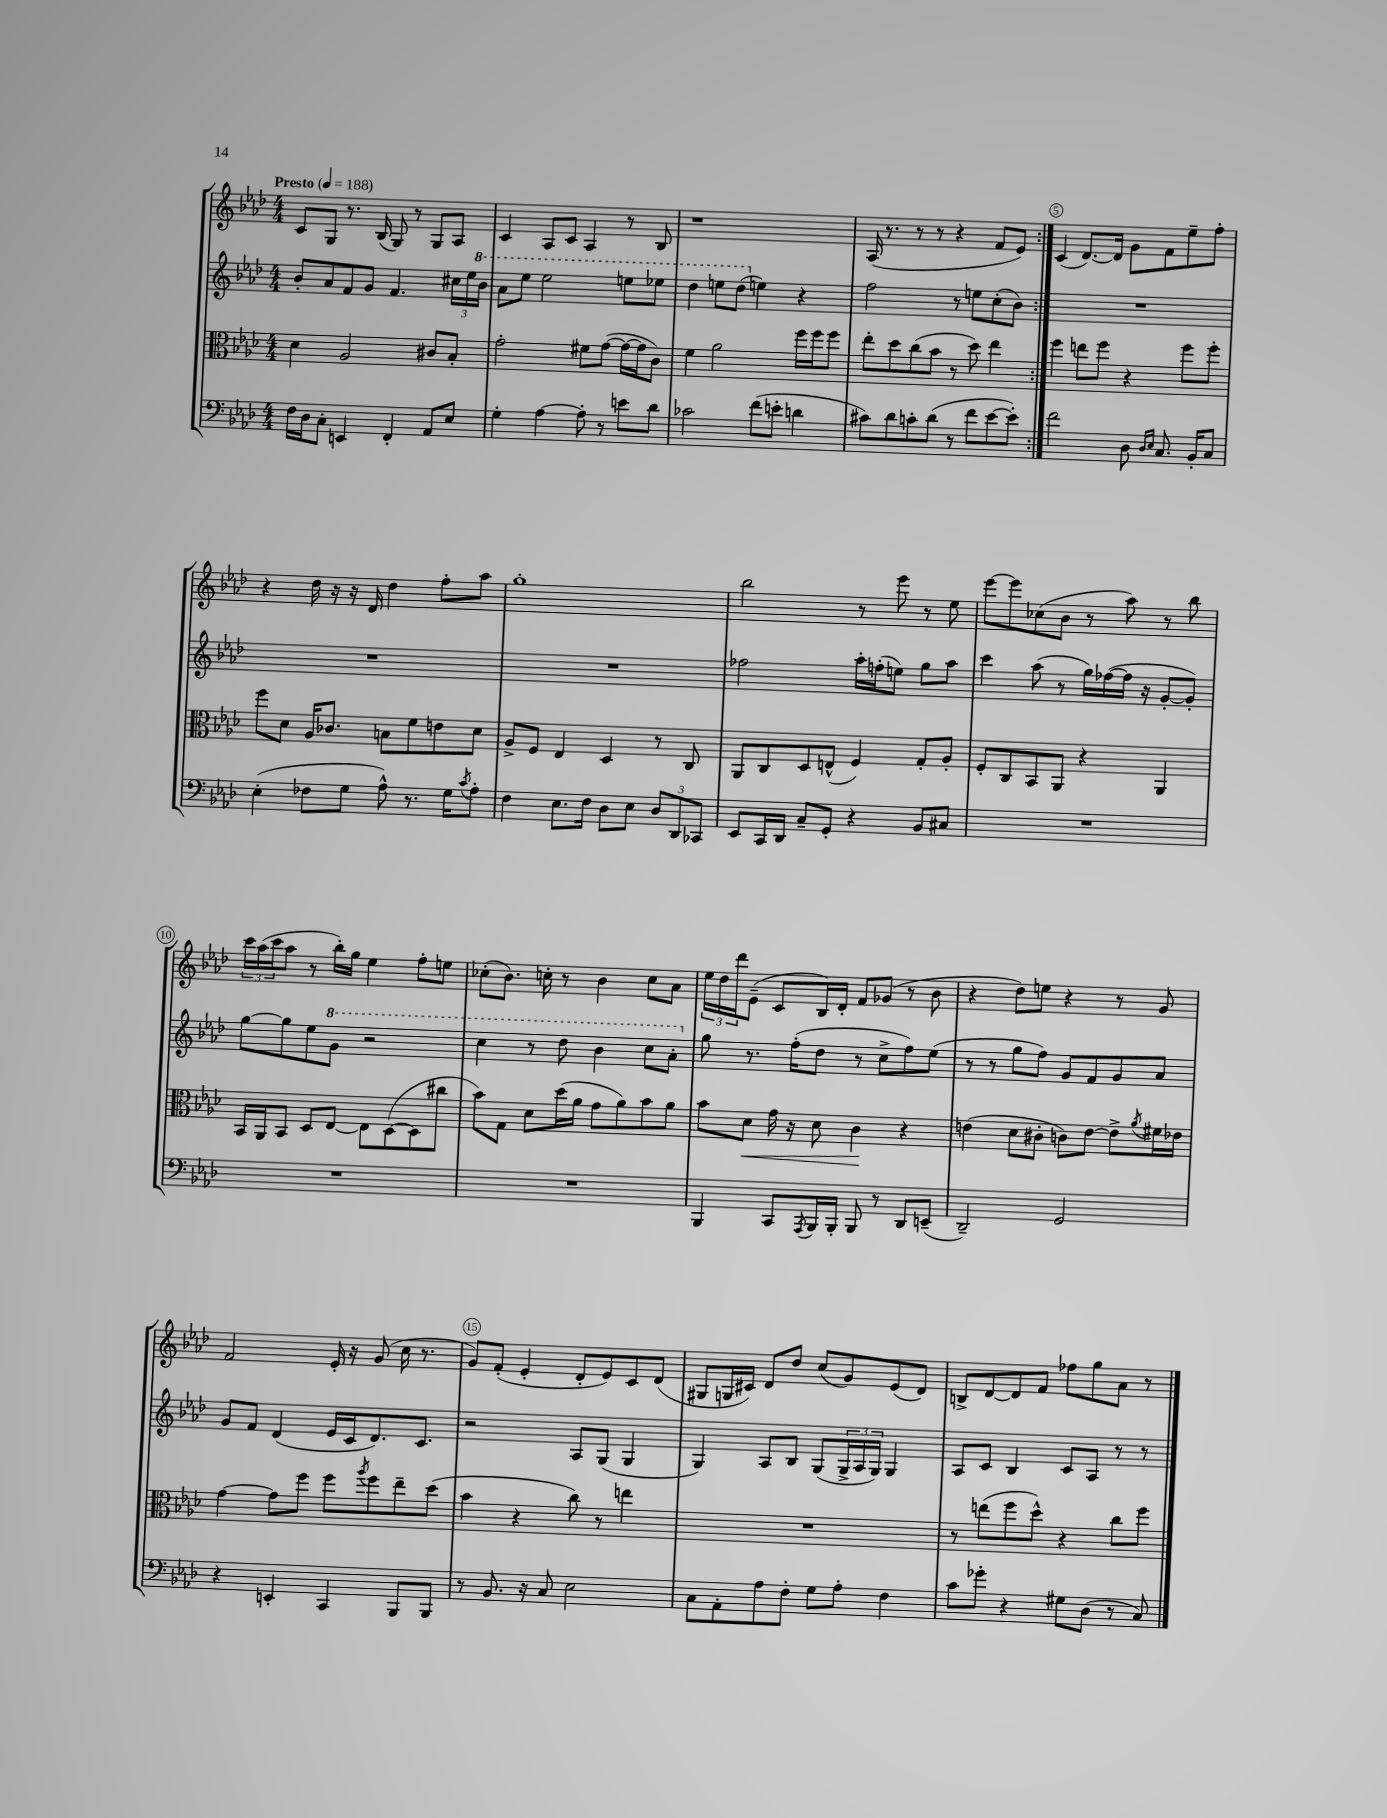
<<
\new StaffGroup <<
\new Staff = "s0" {
    \clef treble \key aes \major \numericTimeSignature \time 4/4 \tempo "Presto" 4 = 188
    \repeat volta 2 { c'8 g8 r8. bes16( g8) r8 g8 aes8 |
    c'4 aes8 c'8 aes4 r8 bes8 |
    r1 |
    aes16( r8. r8 r8 r4 f'8 ees'8) | }
    c'4( des'8.~) des'16 g'8 f'8 ees''8-- f''8-. |
    r4 des''16 r16 r16 des'16 des''4 f''8-. aes''8 |
    g''1-. |
    bes''2 r8 ees'''8 r8 ees''8 |
    ees'''8~ ees'''8 ces''8( bes'8 r8 aes''8) r8 bes''8 |
    \tuplet 3/2 { c'''16 aes''16( c'''16 } aes''8 r8 bes''16-.) g''16 ees''4 f''8-. e''8 |
    ces''8-.( bes'8.) c''16-. r8 bes'4 c''8 aes'8 |
    \tuplet 3/2 { ees''16 des''16 des'''16 } ees'8--( c'8 bes16) des'16-. f'8 ges'8( r8 bes'8 |
    r4 des''8) e''8 r4 r8 g'8 |
    f'2 ees'16-. r16 g'8( c''16 r8. |
    g'8) f'8-.( ees'4-. des'8-. ees'8) c'8 des'8( |
    gis8 g16 cis'16) des'8 des''8 c''8( g'8) ees'8( des'8) |
    b8-> des'8~ des'8 f'8 fes''8 g''8 aes'8 r8 \bar "|." |
}
\new Staff = "s1" {
    \clef treble \key aes \major \numericTimeSignature \time 4/4
    \repeat volta 2 { bes'8-. aes'8 f'8 g'8 f'4. \tuplet 3/2 { cis''16 ees''16 \ottava #1 bes''16 } |
    aes''8 ees'''8 ees'''2 e'''8 ees'''8 |
    des'''4 e'''8 des'''8( \ottava #0 e''4) r4 |
    f''2 r8 e''8 c''8-.( bes'8) | }
    R1 |
    R1 |
    R1 |
    fes''2 aes''16-. f''16-.( e''8) g''8 aes''8 |
    c'''4 aes''8( r8 g''16) fes''16~( fes''16 r16 g'8~-. g'8-.) |
    g''8~ g''8 ees''8 \ottava #1 g''8 r2 |
    c'''4 r8 des'''8 bes''4 c'''8 aes''8-. \ottava #0 |
    g''8 r8. f''16-.( des''8 r8 c''8-> f''8) ees''8( |
    r8 r8 g''8 f''8) g'8 f'8 g'8 aes'8 |
    g'8 f'8 des'4( ees'16 c'16 des'8.) c'8. |
    r2 aes8 g8( g4 |
    g4) aes8 bes8 g8( \tuplet 3/2 { g16-> aes16 g16) } g4 |
    aes8 c'8 bes4 c'8 aes8 r8 r8 \bar "|." |
}
\new Staff = "s2" {
    \clef alto \key aes \major \numericTimeSignature \time 4/4
    \repeat volta 2 { des'4 aes2 cis'8 bes8-. |
    g'2-. fis'8 g'8~( g'16~ g'16 c'8) |
    f'4 aes'2 f''16 f''16 f''8 |
    ees''8-. des''8 c''8( bes'8 r8 des''8) ees''4 | }
    f''4 e''8 f''8 r4 f''8 f''8-. |
    f''8 des'8 aes16 ces'8. b8 f'8 e'8 des'8 |
    aes8-> f8 ees4 des4 r8 c8 |
    aes,8 c8 des8 e8-^( f4) g8-. aes8-. |
    f8-. c8 bes,8 aes,8 r4 aes,4 |
    bes,16 aes,16 bes,8 des8 ees8~ ees8 des8~( des8 cis''8 |
    bes'8) g8 des'8 des''16( aes'16 g'8 aes'8) bes'8 aes'8 |
    bes'8 des'8\< g'16 r16 des'8 c'4\! r4 |
    e'4( des'8 cis'8-. c'8) e'8~ e'8-> \acciaccatura { aes'8 } fis'16 ees'16 |
    g'4~ g'8 f''8 f''8 \acciaccatura { aes''8 } f''8 ees''8-- des''8( |
    bes'4 r4 c''8) r8 e''4 |
    R1 |
    r8 e''8( f''8 des''8-^) r4 c''8 f''8 \bar "|." |
}
\new Staff = "s3" {
    \clef bass \key aes \major \numericTimeSignature \time 4/4
    \repeat volta 2 { f16 des16 c8-. e,4 f,4-. aes,8 ees8 |
    g4-. aes4~ aes8-. r8 e'8 des'8 |
    ces'2 f'8( e'8-. d'4 |
    cis'8) des'8 c'8-. des'8( r8 f'8 ees'8~ ees'8-.) | }
    f'2 des8 \grace { des16 ees16 } c8. bes,16-. c8 |
    ees4-.( fes8 g8 aes8-^) r8. g16 \acciaccatura { c'8 } aes8-. |
    f4 ees8. f16 des8 ees8 \tuplet 3/2 { des8 des,8 ces,8 } |
    ees,8 c,16 des,16 c8-- g,8-. r4 bes,8 cis8 |
    R1 |
    R1 |
    R1 |
    bes,,4 c,8 \acciaccatura { aes,,8 } bes,,16 bes,,16-. bes,,8 r8 des,8 e,8--( |
    des,2--) g,2 |
    r4 e,4-. c,4 bes,,8 bes,,8 |
    r8 bes,8. r16 c8 ees2 |
    c8 aes,8-. aes8 f8-. g8 aes8-. f4 |
    c'8 ges'8-. r4 gis8 des8( r8 c8) \bar "|." |
}
>>
>>
\layout { \context { \Score \override BarNumber.break-visibility = ##(#f #t #t) barNumberVisibility = #(every-nth-bar-number-visible 5) \override BarNumber.stencil = #(make-stencil-circler 0.1 0.3 ly:text-interface::print) } }
